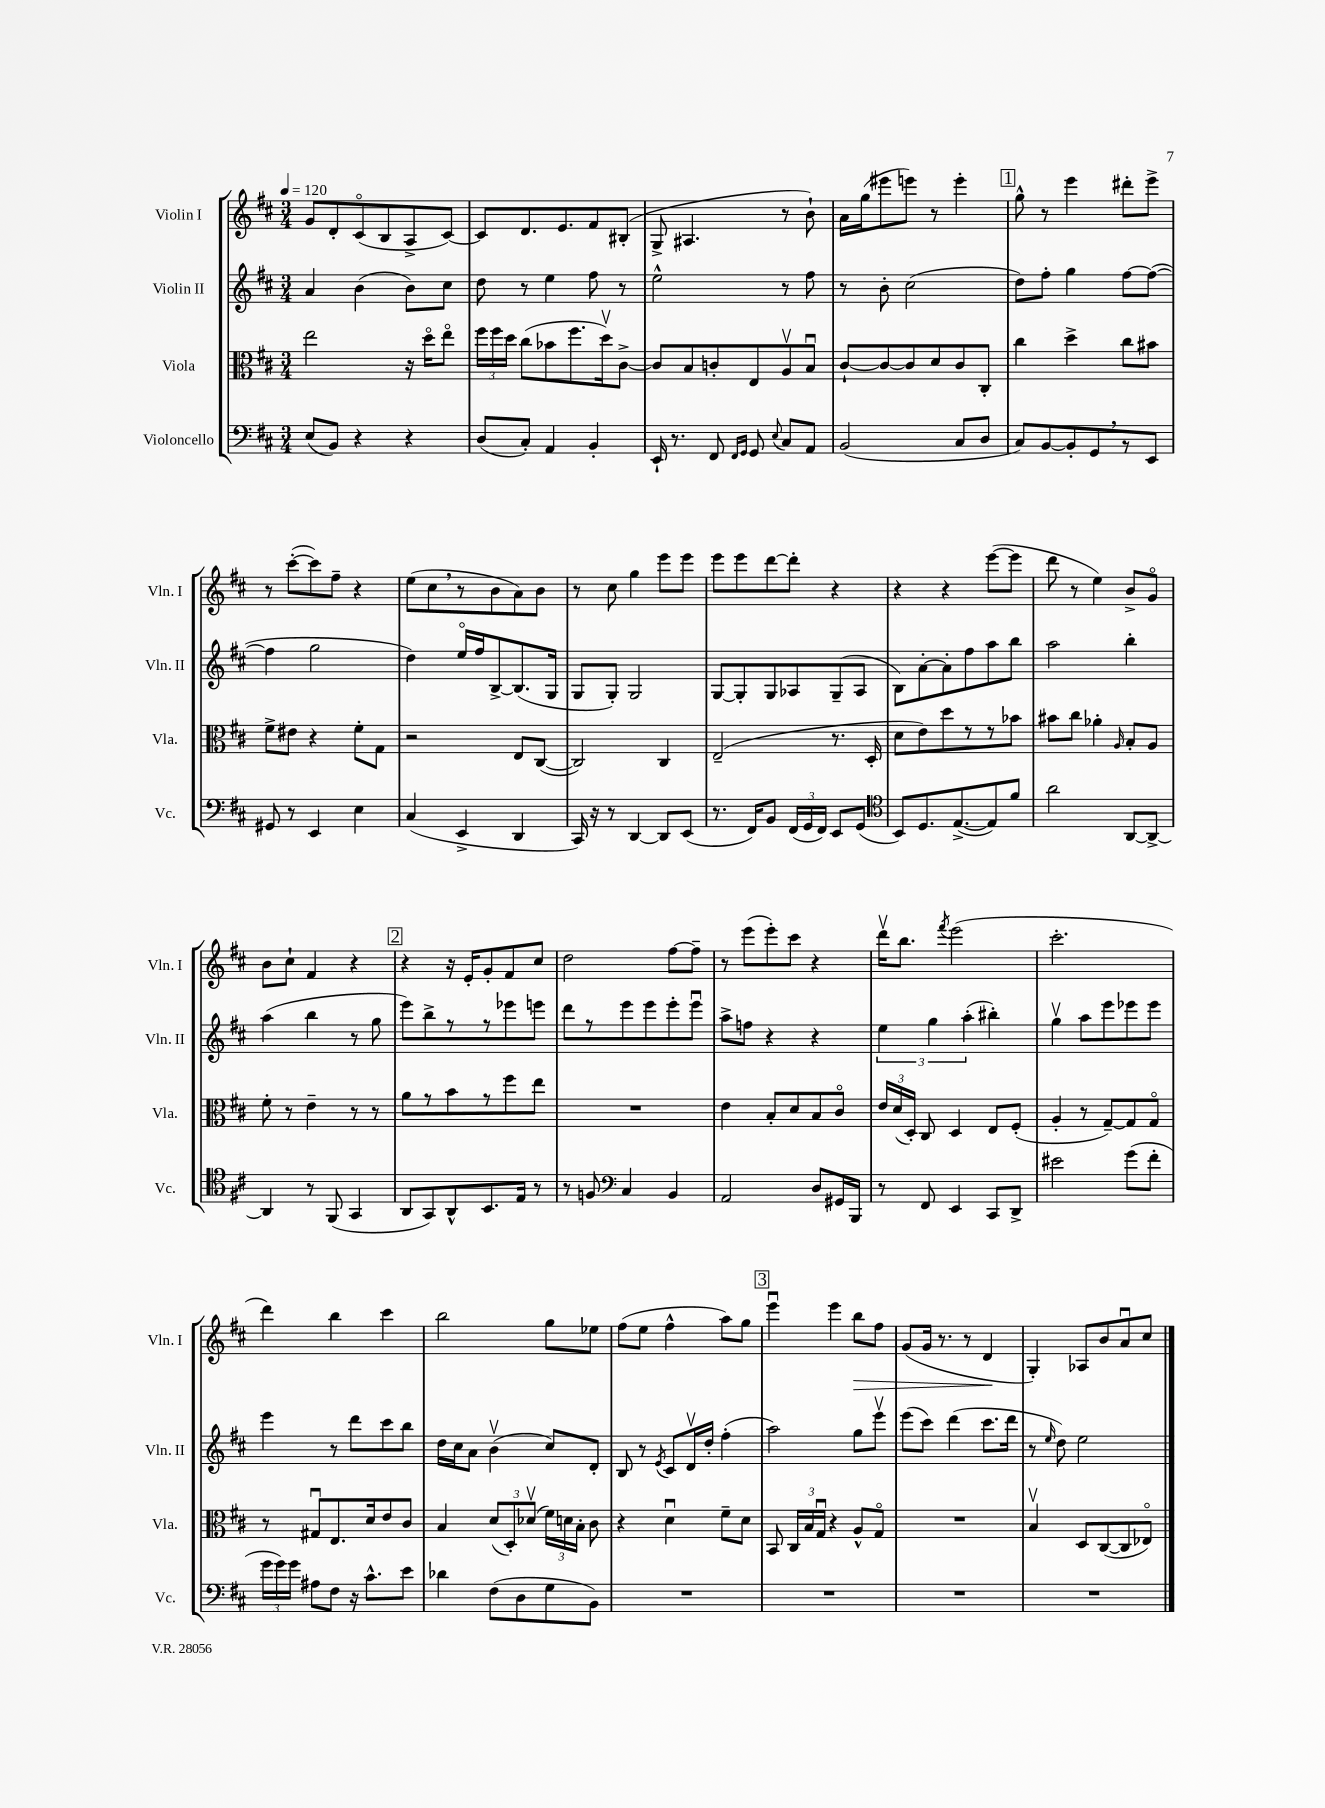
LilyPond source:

<<
\new StaffGroup <<
\new Staff = "s0" \with { instrumentName = "Violin I" shortInstrumentName = "Vln. I" } {
    \clef treble \key d \major \numericTimeSignature \time 3/4 \tempo 4 = 120
    \autoBeamOff g'8[ d'8-. cis'8\flageolet( b8 a8-> cis'8]~) |
    cis'8[ d'8. e'8. fis'8 bis8]-.( |
    g8-> ais4. r8 b'8-!) |
    a'16[ g''16( eis'''8 e'''8]) r8 e'''4-. |
    \mark \markup { \box "1" } g''8-^ r8 e'''4 dis'''8[-. e'''8]-> |
    r8 cis'''8[~-.( cis'''8) fis''8]-- r4 |
    e''8[( cis''8 \breathe r8 b'8 a'8) b'8] |
    r8 cis''8 g''4 e'''8[ e'''8] |
    e'''8[ e'''8 d'''8~ d'''8]-. r4 |
    r4 r4 e'''8[~( e'''8] |
    d'''8 r8 e''4) b'8[-> g'8]\flageolet |
    b'8[ cis''8]-! fis'4 r4 |
    \mark \markup { \box "2" } r4 r16 e'16[-. g'8-. fis'8 cis''8] |
    d''2 fis''8[~ fis''8]-- |
    r8 e'''8[( e'''8-.) cis'''8] r4 |
    d'''16[\upbow b''8.] \acciaccatura { fis'''8 } e'''2( |
    cis'''2.-. |
    d'''4) b''4 cis'''4 |
    b''2 g''8[ ees''8] |
    fis''8[( e''8] fis''4-^ a''8[) g''8] |
    \mark \markup { \box "3" } e'''4\downbow e'''4 b''8[\> fis''8] |
    g'8[( g'16] r8. r8 d'4\! |
    g4-.) aes8[ b'8 a'8\downbow cis''8] \bar "|." |
}
\new Staff = "s1" \with { instrumentName = "Violin II" shortInstrumentName = "Vln. II" } {
    \clef treble \key d \major \numericTimeSignature \time 3/4
    \autoBeamOff a'4 b'4( b'8[) cis''8] |
    d''8 r8 e''4 fis''8 r8 |
    e''2-^ r8 fis''8 |
    r8 b'8-. cis''2( |
    \mark \markup { \box "1" } d''8[) fis''8]-. g''4 fis''8[~ fis''8]~( |
    fis''4 g''2 |
    d''4) e''16[\flageolet fis''16 b8~-> b8.( g16] |
    g8[ g8]-.) g2 |
    g8[~ g8-. g8 aes8 g8--( aes8] |
    b8[) a'8~-. a'8-. fis''8 a''8 b''8] |
    a''2 b''4-. |
    a''4( b''4 r8 g''8 |
    \mark \markup { \box "2" } e'''8[) b''8-> r8 r8 ees'''8 e'''8] |
    d'''8[ r8 e'''8 e'''8 e'''8-. e'''8]\downbow |
    a''8[-> f''8] r4 r4 |
    \tuplet 3/2 { e''4 g''4 a''4-.( } bis''4-.) |
    g''4\upbow a''8[ e'''8 ees'''8 ees'''8] |
    e'''4 r8 d'''8[ cis'''8 b''8] |
    d''16[ cis''16 a'8] b'4\upbow( cis''8[) d'8]-. |
    b8 r8 \acciaccatura { e'8 } cis'8[ d'16\upbow d''16]-. fis''4-.( |
    \mark \markup { \box "3" } a''2) g''8[ e'''8]\upbow |
    e'''8[( cis'''8]) d'''4( cis'''8.[ d'''16] |
    r8 \grace { e''16 } d''8) e''2 \bar "|." |
}
\new Staff = "s2" \with { instrumentName = "Viola" shortInstrumentName = "Vla." } {
    \clef alto \key d \major \numericTimeSignature \time 3/4
    \autoBeamOff e''2 r16 d''16[\flageolet e''8]\flageolet |
    \tuplet 3/2 { fis''16[ fis''16 d''16] } cis''8[( bes'8 fis''8. d''16\upbow) cis'8]~-> |
    cis'8[ b8 c'8-. e8 a8\upbow b8]\downbow |
    cis'8[~-! cis'8~ cis'8 d'8 cis'8 cis8]-. |
    \mark \markup { \box "1" } cis''4 d''4-> cis''8[ bis'8] |
    fis'8[-> eis'8] r4 fis'8[-. g8] |
    r2 e8[ cis8]~( |
    cis2) cis4 |
    e2--( r8. d16-. |
    d'8[ e'8) d''8 r8 r8 bes'8] |
    bis'8[ cis''8] aes'4-. \grace { a16 } b8[-. a8] |
    fis'8-. r8 e'4-- r8 r8 |
    \mark \markup { \box "2" } a'8[ r8 b'8 r8 fis''8 e''8] |
    R2. |
    e'4 b8[-. d'8 b8 cis'8]\flageolet |
    \tuplet 3/2 { e'16[ d'16( d16]-.) } cis8 d4 e8[ fis8]-.( |
    a4-. r8 g8[~--) g8 g8]\flageolet |
    r8 gis8[\downbow e8. d'16 e'8 cis'8] |
    b4 \tuplet 3/2 { d'8[( d8-.) des'8]\upbow( } \tuplet 3/2 { fis'16[) d'16 b16]-. } cis'8 |
    r4 d'4\downbow fis'8[-- d'8] |
    \mark \markup { \box "3" } b,8 \tuplet 3/2 { cis16[ b16 g16]\downbow } r4 a8[-^ g8]\flageolet |
    R2. |
    b4\upbow d8[ cis8~( cis8 ees8]\flageolet) \bar "|." |
}
\new Staff = "s3" \with { instrumentName = "Violoncello" shortInstrumentName = "Vc." } {
    \clef bass \key d \major \numericTimeSignature \time 3/4
    \autoBeamOff e8[( b,8]) r4 r4 |
    d8[( cis8]-.) a,4 b,4-. |
    e,16-! r8. fis,8 \grace { fis,16[ g,16] } g,8 \appoggiatura { e8 } cis8[ a,8] |
    b,2( cis8[ d8] |
    \mark \markup { \box "1" } cis8[) b,8~ b,8-. g,8 \breathe r8 e,8] |
    gis,8 r8 e,4 e4 |
    cis4( e,4-> d,4 |
    cis,16) r16 r8 d,4~ d,8[ e,8]( |
    r8. fis,16[) b,8] \tuplet 3/2 { fis,16[( g,16 fis,16]) } e,8[ g,8]( |
    \clef tenor b,8[) d8. e8.~->( e8) fis'8] |
    a'2 a,8[~ a,8]~-> |
    a,4 r8 fis,8( g,4 |
    \mark \markup { \box "2" } a,8[ g,8) a,8-^ b,8. e16] r8 |
    r8 f8 \clef bass cis4 b,4 |
    a,2 d8[ gis,16 b,,16] |
    r8 fis,8 e,4 cis,8[ d,8]-> |
    eis'2 g'8[( fis'8]-. |
    \tuplet 3/2 { g'16[ g'16) g'16] } ais8[ fis8] r16 cis'8.[-^ e'8] |
    des'4 fis8[( d8 g8 b,8]) |
    R2. |
    \mark \markup { \box "3" } R2. |
    R2. |
    R2. \bar "|." |
}
>>
>>
\layout { \context { \Score \remove "Bar_number_engraver" } }
